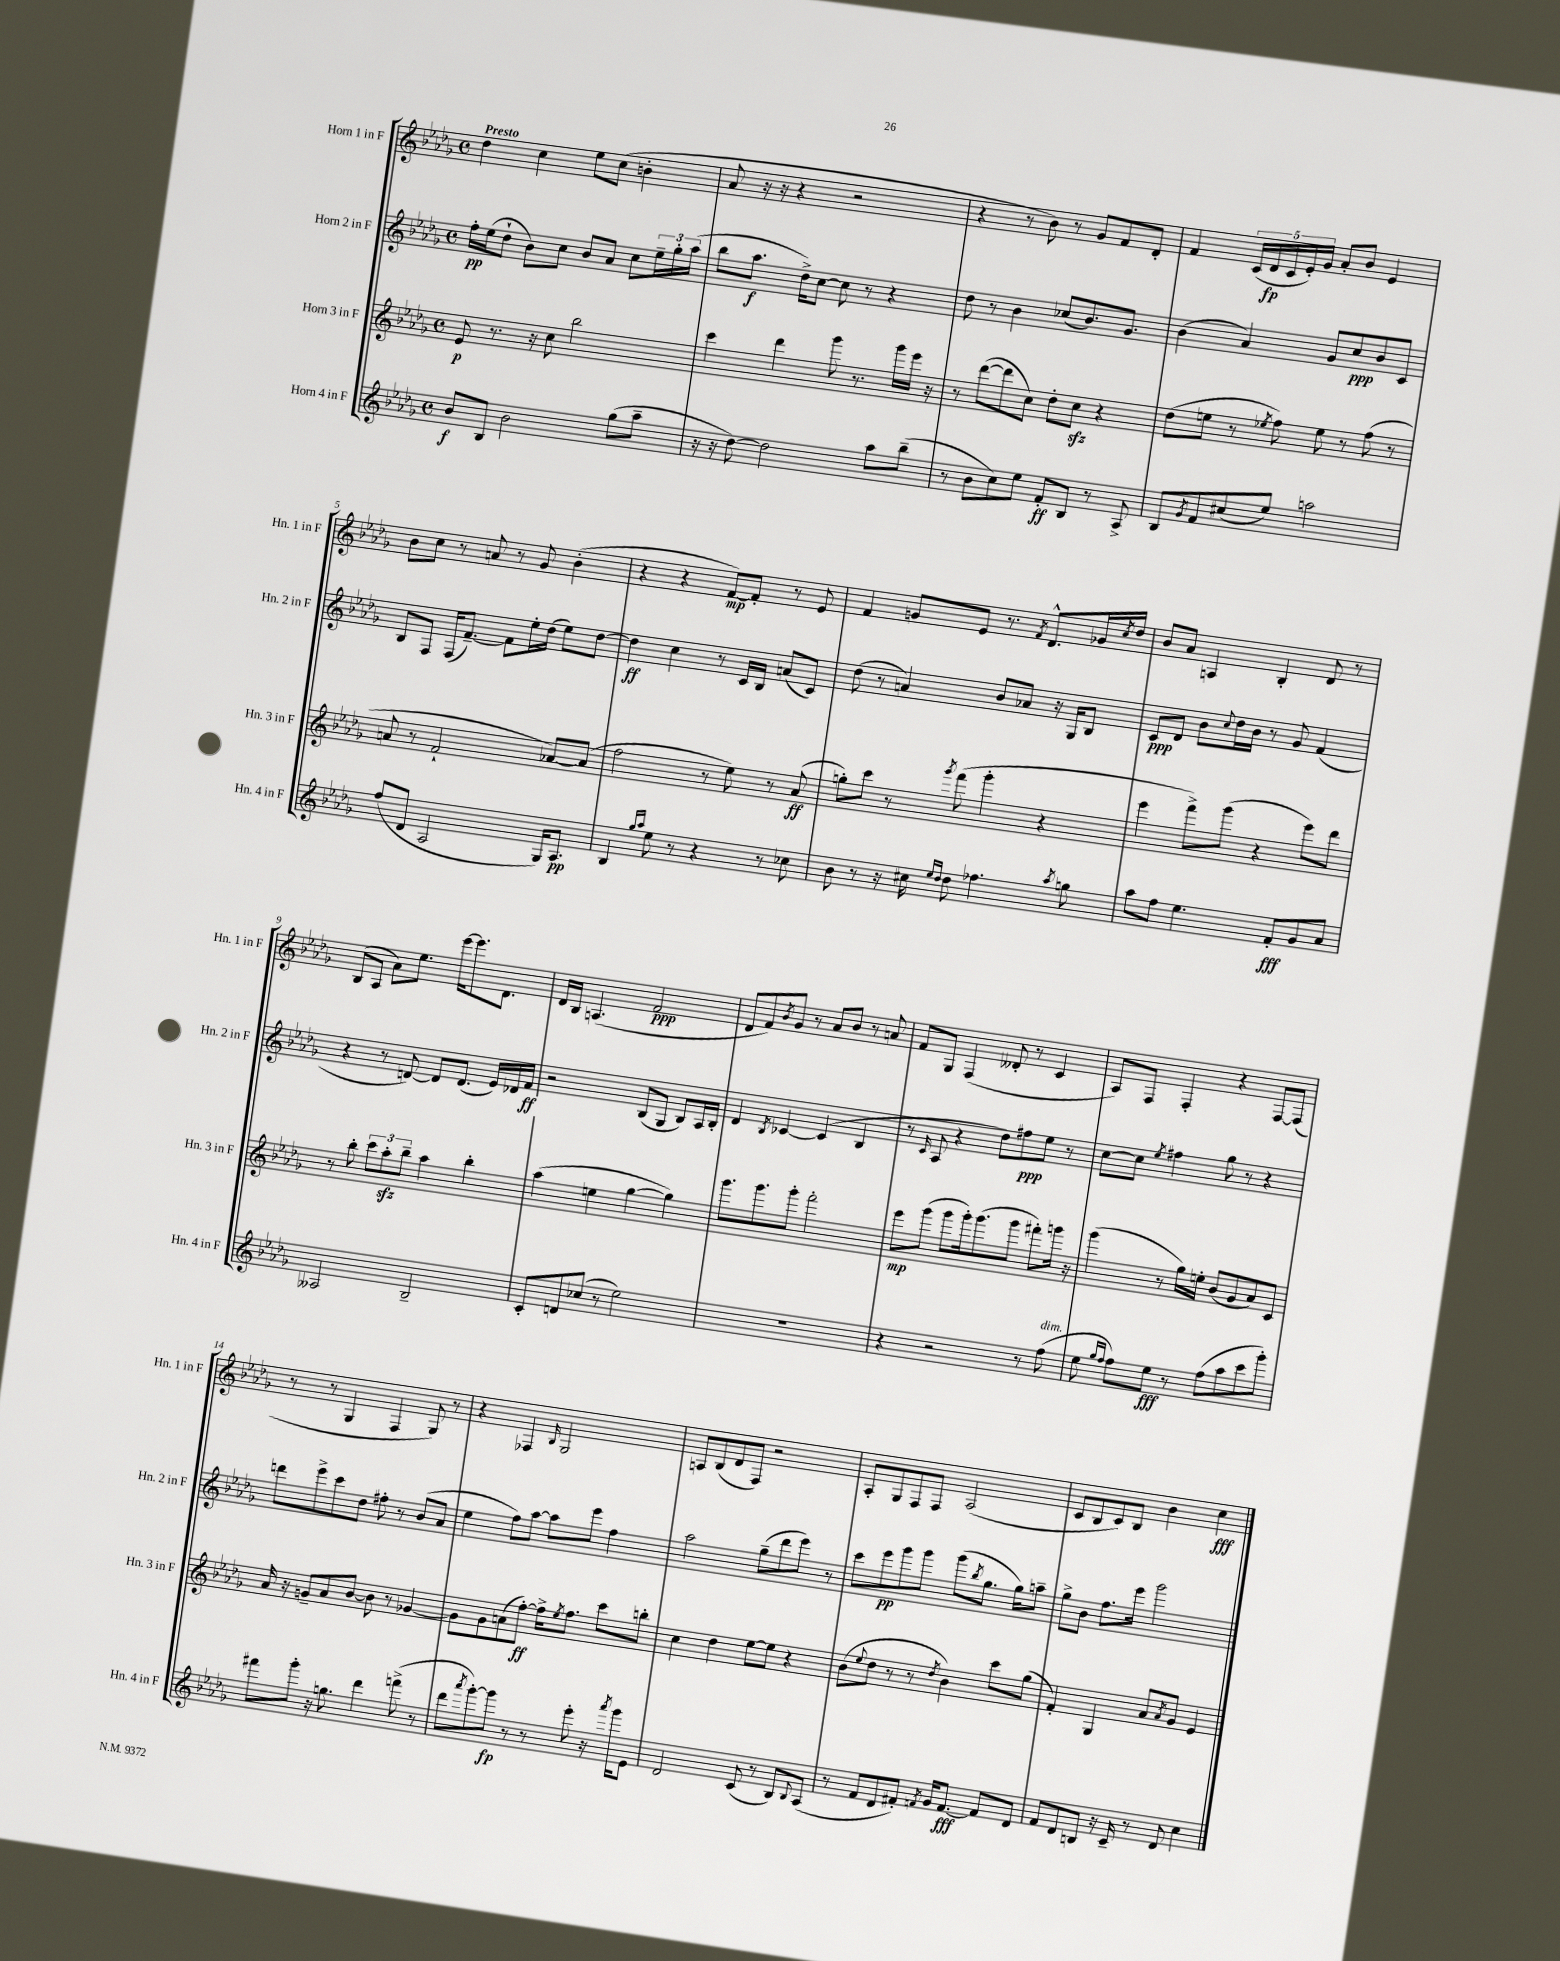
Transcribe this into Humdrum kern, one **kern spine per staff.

**kern	**dynam	**kern	**dynam	**kern	**dynam	**kern	**dynam
*part4	*part4	*part3	*part3	*part2	*part2	*part1	*part1
*staff4	*staff4	*staff3	*staff3	*staff2	*staff2	*staff1	*staff1
*I"Horn 4 in F	*	*I"Horn 3 in F	*	*I"Horn 2 in F	*	*I"Horn 1 in F	*
*I'Hn. 4 in F	*	*I'Hn. 3 in F	*	*I'Hn. 2 in F	*	*I'Hn. 1 in F	*
*clefG2	*	*clefG2	*	*clefG2	*	*clefG2	*
*k[b-e-a-d-g-]	*	*k[b-e-a-d-g-]	*	*k[b-e-a-d-g-]	*	*k[b-e-a-d-g-]	*
*M4/4	*	*M4/4	*	*M4/4	*	*M4/4	*
*met(c)	*	*met(c)	*	*met(c)	*	*met(c)	*
=1	=1	=1	=1	=1	=1	=1	=1
!	!	!	!	!	!	!LO:TX:a:B:t=Presto	!
8b-/L	f	8e-/	p	16ff'\LL	pp	4dd-\	.
.	.	.	.	(16ee-\J	.	.	.
8B-/J	.	8.r	.	8dd-`\J	.	.	.
2b-\	.	.	.	8b-\L)	.	4cc\	.
.	.	16r	.	.	.	.	.
.	.	8cc\	.	8cc\J	.	.	.
.	.	2bb-\	.	8b-/L	.	8ee-\L	.
.	.	.	.	8a-/J	.	(8cc\J	.
(8gg-\L	.	.	.	8cc\L	.	4bn'\	.
8aa-~\J	.	.	.	24ee-~\L	.	.	.
.	.	.	.	24gg-'\	.	.	.
.	.	.	.	(24aa-\JJ	.	.	.
=2	=2	=2	=2	=2	=2	=2	=2
16r	.	4ccc\	.	8bb-\L	.	8a-/	.
16r	.	.	.	.	.	.	.
[8dd-\)	.	.	.	8.aa-\J	f	16r	.
.	.	.	.	.	.	16r	.
2dd-\]	.	4ddd-\	.	.	.	4r	.
.	.	.	.	16dd-^\KL)	.	.	.
.	.	.	.	[8cc\J	.	.	.
.	.	8ggg-\	.	8cc\]	.	2r	.
.	.	8.r	.	8r	.	.	.
8aa-\L	.	.	.	4r	.	.	.
.	.	16ggg-\LL	.	.	.	.	.
(8bb-~\J	.	16eee-\JJ	.	.	.	.	.
.	.	16r	.	.	.	.	.
=3	=3	=3	=3	=3	=3	=3	=3
8r	.	8r	.	8dd-\	.	4r	.
8b-\L	.	([8ddd-\L	.	8r	.	.	.
8cc\)	.	8ddd-\]	.	4b-\	.	8r	.
8ee-\J	.	8cc\J)	.	.	.	8b-\)	.
8f'/L	ff	8dd-'\L	.	(8cc-X/L	.	8r	.
8B-/J	.	8cczz\J	.	8.b-/)	.	8g-/L	.
8r	.	4r	.	.	.	8f/	.
.	.	.	.	8.g-/J	.	.	.
8A-^/	.	.	.	.	.	8d-'/J	.
=4	=4	=4	=4	=4	=4	=4	=4
8B-/L	.	(8dd-\L	.	(4b-\	.	4f/	.
8qg-/	.	.	.	.	.	.	.
8f/	.	8een\J	.	.	.	.	.
(8cc#X/	.	8r	.	4a-/)	.	(20c/LL	.
.	.	.	.	.	.	20d-/	fp
.	.	.	.	.	.	20c/	.
.	.	8qee-X/	.	.	.	.	.
8ee-/J)	.	8ff\)	.	.	.	.	.
.	.	.	.	.	.	20e-'/)	.
.	.	.	.	.	.	20g-/JJ	.
2aan\	.	8ee-\	.	8g-/L	.	8a-'/L	.
.	.	8r	.	8cc/	ppp	8b-/J	.
.	.	(8ff\	.	8b-/	.	4e-/	.
.	.	8r	.	8c/J	.	.	.
!!LO:LB:g=z
=5	=5	=5	=5	=5	=5	=5	=5
(8ff/L	.	8an/	.	8B-/L	.	8b-\L	.
8d-/J	.	8r	.	8F/J	.	8cc\J	.
2A-/	.	2f`/	.	(16F/KL	.	8r	.
.	.	.	.	[8.f~/J)	.	.	.
.	.	.	.	.	.	8an/	.
.	.	.	.	8f\L]	.	8r	.
.	.	.	.	16ee-'\L	.	8g-/	.
.	.	.	.	(16dd-\JJ	.	.	.
16G-/KL)	.	[8a-X/L)	.	8ee-\L)	.	(4b-'\	.
8.A-/J	pp	.	.	.	.	.	.
.	.	(8a-/J]	.	[8dd-\J	.	.	.
=6	=6	=6	=6	=6	=6	=6	=6
4B-/	.	2ff\	.	4dd-\]	ff	4r	.
16qqgg-/LL	.	.	.	.	.	.	.
16qqaa-/JJ	.	.	.	.	.	.	.
8ee-\	.	.	.	4cc\	.	4r	.
8r	.	.	.	.	.	.	.
4r	.	8r	.	8r	.	[8f/L)	mp
.	.	8ee-\)	.	16c/LL	.	8f'/J]	.
.	.	.	.	16B-/JJ	.	.	.
8r	.	8r	.	(8an/L	.	8r	.
8cc-X\	.	(8a-/	ff	8c/J)	.	8e-/	.
=7	=7	=7	=7	=7	=7	=7	=7
8b-\	.	8ggn'\L)	.	(8dd-\	.	4f/	.
8r	.	8ccc\J	.	8r	.	.	.
16r	.	8r	.	4an/)	.	8gn/L	.
16cc#X\	.	.	.	.	.	.	.
16qqee-/LL	.	.	.	.	.	.	.
16qqdd-/JJ	.	8qggg-/	.	.	.	.	.
8dd-\	.	(8fff\	.	.	.	8e-/J	.
4.ff-X\	.	4ggg-'\	.	8b-/L	.	8.r	.
.	.	.	.	8a-X/J	.	.	.
.	.	.	.	.	.	8qf/	.
.	.	.	.	.	.	8.d-^^/L	.
.	.	4r	.	16r	.	.	.
.	.	.	.	16G-/KL	.	.	.
8qaa-/	.	.	.	.	.	.	.
8ggn\	.	.	.	8B-/J	.	16g-X/L	.
.	.	.	.	.	.	8qcc/	.
.	.	.	.	.	.	16dd-/JJ	.
=8	=8	=8	=8	=8	=8	=8	=8
8aa-\L	.	4eee-\	.	8c/L	ppp	8b-/L	.
8ff\J	.	.	.	8d-/J	.	8a-/J	.
4.ee-\	.	8fff^\L)	.	8b-\L	.	4An/	.
.	.	.	.	8qqcc/	.	.	.
.	.	(8ggg-\J	.	16dd-\L	.	.	.
.	.	.	.	16b-\JJ	.	.	.
.	.	4r	.	8r	.	4B-'/	.
8f'/L	fff	.	.	8g-/	.	.	.
8g-/	.	8eee-\L)	.	(4f/	.	8d-/	.
8a-/J	.	8ddd-\J	.	.	.	8r	.
!!LO:LB:g=z
=9	=9	=9	=9	=9	=9	=9	=9
2A--X/	.	8r	.	4r	.	(8B-/L	.
.	.	8bb-'\	.	.	.	8A-/J	.
.	.	12ccc\L	.	8r	.	8a-\L)	.
.	.	12aa-zz'\	.	.	.	.	.
.	.	.	.	[8dn/)	.	8.ee-\J	.
.	.	12bb-~\J	.	.	.	.	.
2B-~/	.	4aa-\	.	8d/L]	.	.	.
.	.	.	.	.	.	[16eee-\KL	.
.	.	.	.	(8.d/J	.	8.eee-\]	.
.	.	4bb-'\	.	.	.	.	.
.	.	.	.	16e-/LL)	.	8.d-\J	.
.	.	.	.	16d-X/	.	.	.
.	.	.	.	16f/JJ	ff	.	.
=10	=10	=10	=10	=10	=10	=10	=10
8c'/L	.	(4aa-\	.	2r	.	16d-/LL	.
.	.	.	.	.	.	16B-/JJ	.
8dn/	.	.	.	.	.	(4.An/	.
(8cc-X/J	.	4een\	.	.	.	.	.
8r	.	.	.	.	.	.	.
2ee-\)	.	[4gg-\	.	(8B-/L	.	2f/	ppp
.	.	.	.	8G-/J	.	.	.
.	.	4gg-\])	.	8B-/L)	.	.	.
.	.	.	.	16A-/L	.	.	.
.	.	.	.	16B-'/JJ	.	.	.
=11	=11	=11	=11	=11	=11	=11	=11
1r	.	8.ggg-\L	.	4d-/	.	8d-/L	.
.	.	.	.	.	.	8f/)	.
.	.	8.ggg-\	.	.	.	.	.
.	.	.	.	8qB-/	.	8qb-/	.
.	.	.	.	[4c-X/	.	8g-/J	.
.	.	8ggg-'\J	.	.	.	8r	.
.	.	2fff'\	.	(4c-/]	.	8a-/L	.
.	.	.	.	.	.	8b-/J	.
.	.	.	.	4B-/	.	8r	.
.	.	.	.	.	.	8an/	.
=12	=12	=12	=12	=12	=12	=12	=12
4r	.	8eee-\L	mp	8r	.	8f/L	.
.	.	.	.	16qqc/	.	.	.
.	.	(8ggg-\J	.	8A-/	.	8G-/J	.
2r	.	8ggg-\L	.	4r	.	(4F/	.
.	.	16ggg-'\k)	.	.	.	.	.
.	.	(8.ggg-\	.	.	.	.	.
.	.	.	.	8dd-\L)	.	8d--X'/	.
.	.	8ggg-\J	.	8ff#X\	ppp	8r	.
8r	.	8fff#X'\L)	.	8ee-\J	.	4c/	.
!LO:TX:a:i:t=dim.	!	!	!	!	!	!	!
(8ff\	.	16gggn\Jk	.	8r	.	.	.
.	.	16r	.	.	.	.	.
=13	=13	=13	=13	=13	=13	=13	=13
8ee-\	.	(4ggg-\	.	[8cc\L	.	8A-/L)	.
16qqgg-/LL	.	.	.	.	.	.	.
16qqff/JJ	.	.	.	.	.	.	.
8ff\L)	.	.	.	8cc\J]	.	8F/J	.
.	.	.	.	8qee-/	.	.	.
8ee-\J	fff	8r	.	4ff#X\	.	4F'/	.
8r	.	16gg-\LL)	.	.	.	.	.
.	.	16een'\JJ	.	.	.	.	.
(8ff\L	.	(8b-/L	.	8gg-\	.	4r	.
8aa-\	.	8g-/	.	8r	.	.	.
8ccc\	.	8a-/)	.	4r	.	[8F/L	.
8ggg-'\J)	.	8c/J	.	.	.	(8F/J]	.
!!LO:LB:g=z
=14	=14	=14	=14	=14	=14	=14	=14
8fff#X\L	.	16a-/	.	8dddn\L	.	8r	.
.	.	16r	.	.	.	.	.
8ggg-'\J	.	8gn~/L	.	8eee-^\	.	8r	.
16r	.	8a-/	.	8ccc\	.	4G-/	.
8.ggn\	.	.	.	.	.	.	.
.	.	[8b-/J	.	8dd-\J	.	.	.
4ddd-\	.	8b-\]	.	8ff#X'\	.	4F/	.
.	.	8r	.	8r	.	.	.
(8fffn^\	.	[4g-X/	.	(8b-/L	.	8G-/)	.
8r	.	.	.	8a-/J	.	8r	.
=15	=15	=15	=15	=15	=15	=15	=15
8ddd-\L	.	8g-\L]	.	4ee-\	.	4r	.
8qaaa-/	.	.	.	.	.	.	.
[8ggg-'\)	.	8g-\	.	.	.	.	.
8ggg-\J]	fp	(8an\	.	8ff\L)	.	4F-X/	.
8r	.	[8ff'\J)	ff	[8aa-\J	.	.	.
.	.	.	.	.	.	16qqB-/	.
8r	.	16ff^\KL]	.	8aa-\L]	.	2G-/	.
.	.	8qee-/	.	.	.	.	.
.	.	8.ff\J	.	.	.	.	.
8eee-'\	.	.	.	8eee-\J	.	.	.
16r	.	8ccc\L	.	4ff\	.	.	.
8qaaa-/	.	.	.	.	.	.	.
16ggg-\KL	.	.	.	.	.	.	.
8e-\J	.	8bbn'\J	.	.	.	.	.
=16	=16	=16	=16	=16	=16	=16	=16
2d-/	.	4cc\	.	2aa-\	.	8An/L	.
.	.	.	.	.	.	(8B-/	.
.	.	4dd-\	.	.	.	8d-/	.
.	.	.	.	.	.	8F/J)	.
(8c/	.	[8ee-\L	.	(8gg-~\L	.	2r	.
8r	.	8ee-\J]	.	8ddd-\	.	.	.
8B-/L)	.	4r	.	8eee-\J)	.	.	.
8qqB-/	.	.	.	.	.	.	.
(8A-/J	.	.	.	8r	.	.	.
=17	=17	=17	=17	=17	=17	=17	=17
8r	.	(8b-\L	.	8ccc\L	.	8A-'/L	.
.	.	8qqee-/	.	.	.	.	.
8f/L	.	8dd-\J	.	8eee-\	pp	8G-/	.
8d-/	.	8r	.	8ggg-\	.	8F/	.
8f#X'/J)	.	8r	.	8ggg-\J	.	8F/J	.
8qfn/	.	8qdd-/	.	.	.	.	.
16g-/KL	.	4b-\)	.	(8ggg-\L	.	(2A-/	.
[8.f/J	fff	.	.	.	.	.	.
.	.	.	.	8qbb-/	.	.	.
.	.	.	.	8.gg-\J	.	.	.
8f/L]	.	8ccc\L	.	.	.	.	.
.	.	.	.	16gg-\KL)	.	.	.
8d-/J	.	(8gg-\J	.	8aan~\J	.	.	.
=18	=18	=18	=18	=18	=18	=18	=18
8f/L	.	4f'/)	.	8gg-^\L	.	8c/L	.
8d-/	.	.	.	8b-\J	.	8B-/	.
8Bn/J	.	4G-/	.	8.ff\L	.	8c/)	.
16r	.	.	.	.	.	8B-/J	.
16c~/	.	.	.	16eee-\Jk	.	.	.
8r	.	8a-/L	.	2ggg-\	.	4b-\	.
.	.	8qa-/	.	.	.	.	.
8d-/	.	8g-/J	.	.	.	.	.
4cc\	.	4e-/	.	.	.	4cc\	fff
==	==	==	==	==	==	==	==
*-	*-	*-	*-	*-	*-	*-	*-
